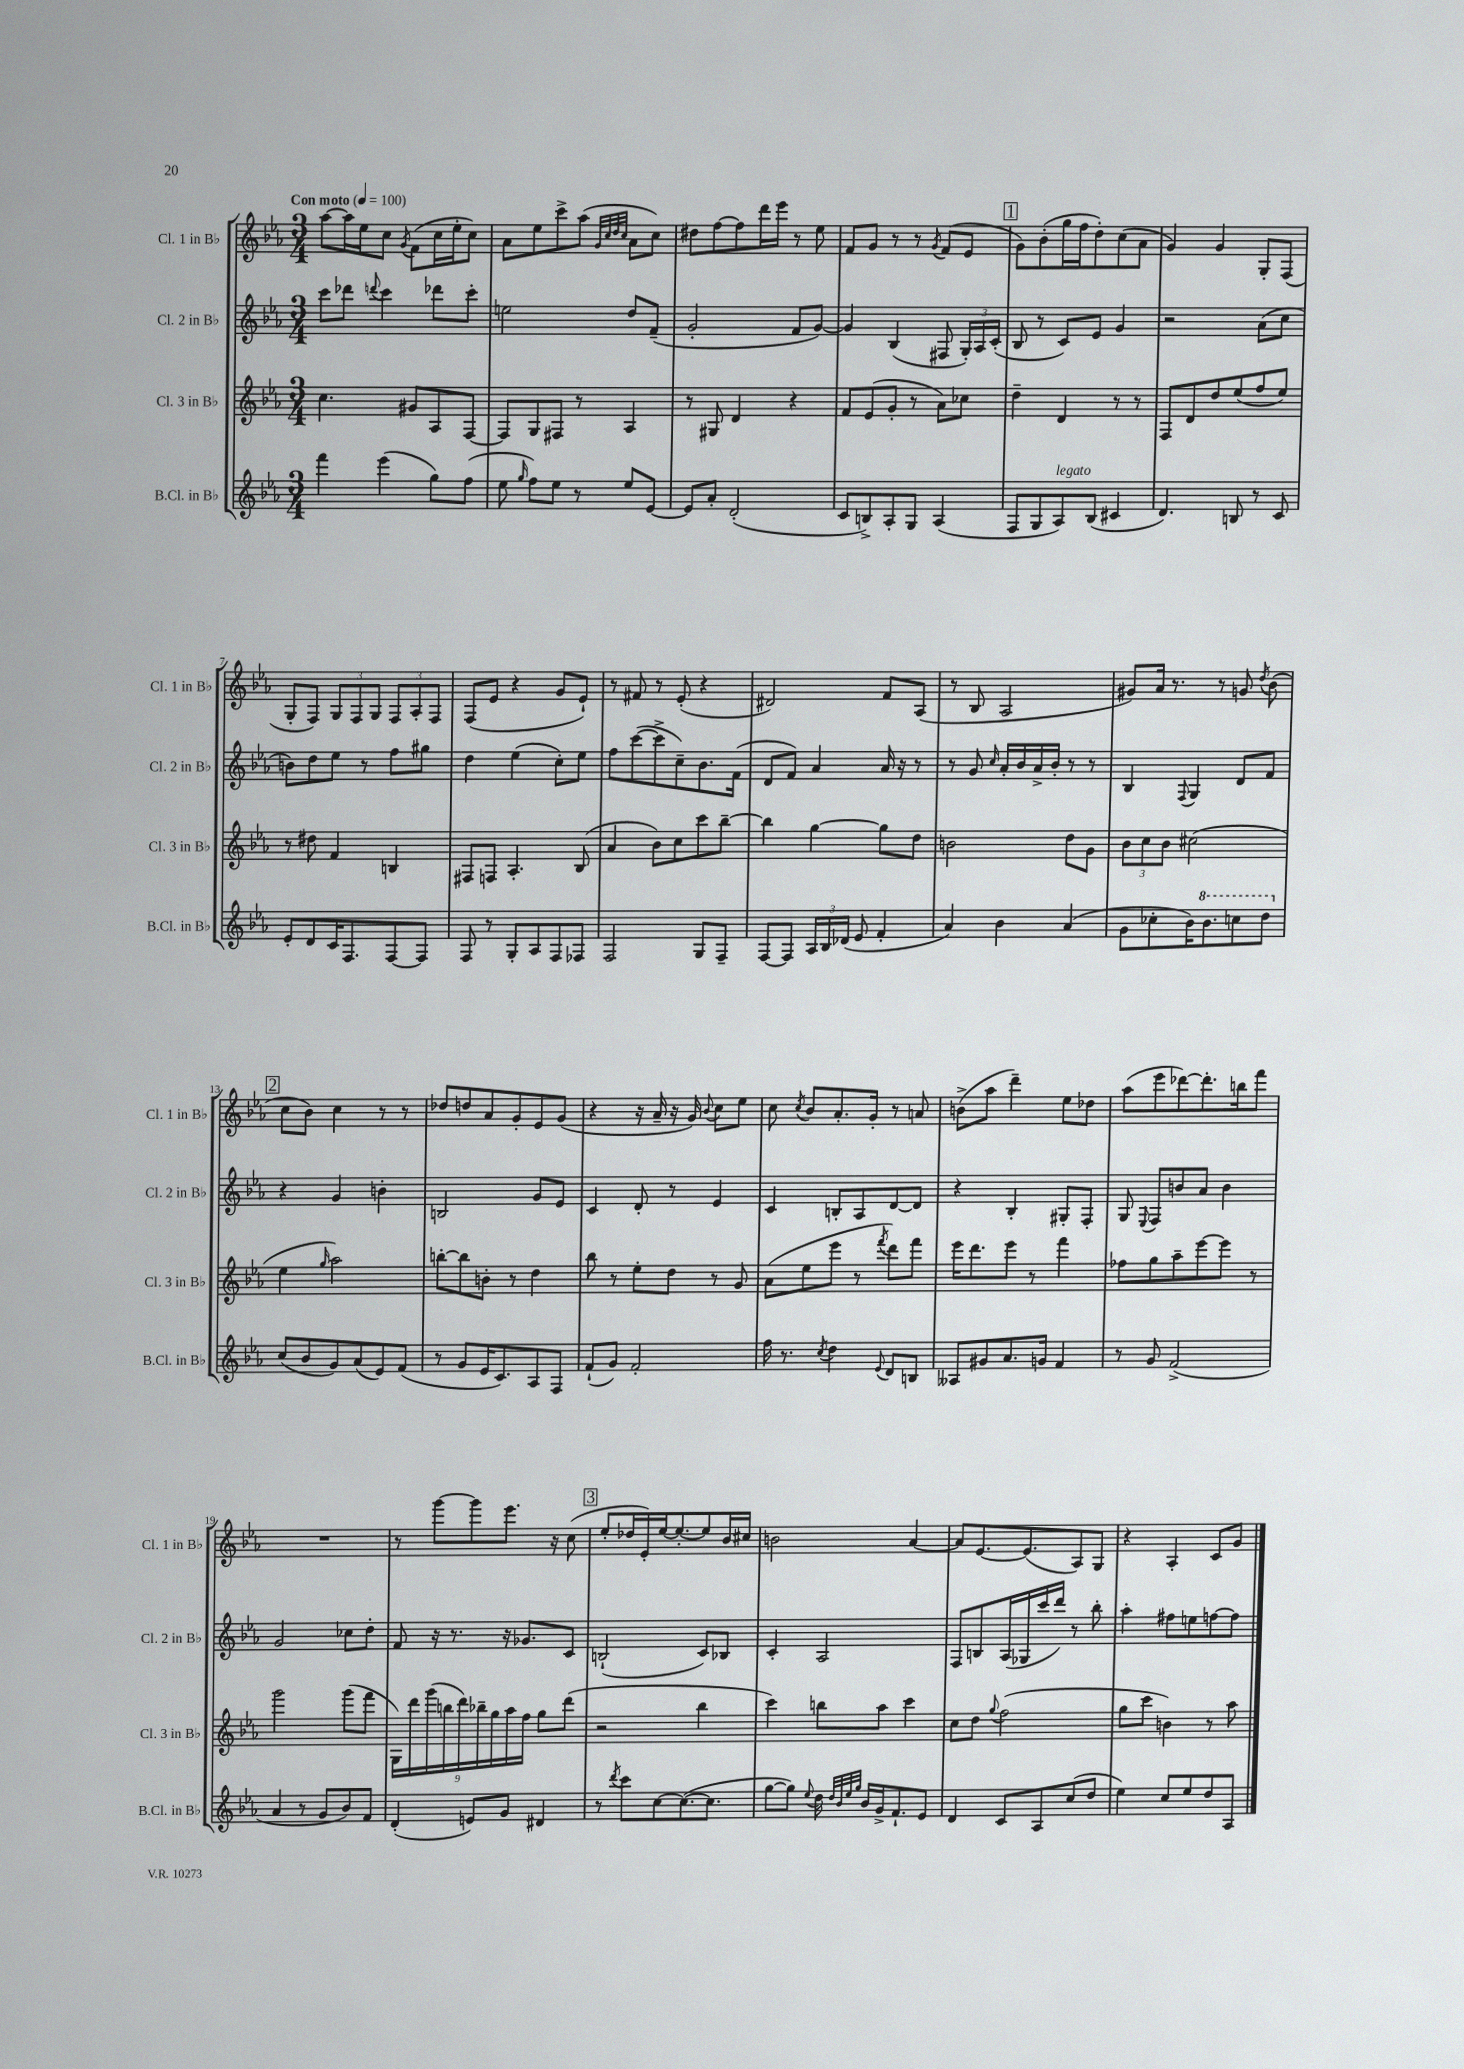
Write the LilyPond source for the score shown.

<<
\new StaffGroup <<
\new Staff = "s0" \with { instrumentName = "Cl. 1 in Bb" shortInstrumentName = "Cl. 1 in Bb" } {
    \clef treble \key ees \major \numericTimeSignature \time 3/4 \tempo "Con moto" 4 = 100
    \autoBeamOff aes''8[~ aes''16 ees''16 c''8] \acciaccatura { g'8 } f'8[( c''16 ees''16-. c''8]) |
    aes'8[ ees''8 c'''8-> aes''8]( \grace { g'32[ c''32 d''32 c''32] } aes'8[ c''8]) |
    dis''8[ f''8~ f''8 d'''16 ees'''16] r8 ees''8 |
    f'8[ g'8] r8 r8 \acciaccatura { g'8 } f'8[( ees'8] |
    \mark \markup { \box "1" } g'8[) bes'8-.( g''16 f''16 d''8-.) c''8( aes'8] |
    g'4) g'4 g8[-. f8]( |
    g8[-. f8]) \tuplet 3/2 { g8[ f8 g8] } \tuplet 3/2 { f8[ aes8-. f8] } |
    f8[( ees'8] r4 g'8[ ees'8]-!) |
    r8 fis'8 r8 ees'8-.( r4 |
    dis'2) f'8[ aes8]( |
    r8 bes8 aes2 |
    gis'8[) aes'16] r8. r8 g'8 \acciaccatura { d''8 } bes'8( |
    \mark \markup { \box "2" } c''8[ bes'8]) c''4 r8 r8 |
    des''8[ d''8 aes'8 g'8-. ees'8 g'8]( |
    r4 r16 aes'16-- r16 g'16) \appoggiatura { bes'8 } c''8[ ees''8] |
    c''8 \acciaccatura { c''8 } bes'8[ aes'8.-. g'16]-. r8 a'8 |
    b'8[->( aes''8] d'''4--) ees''8[ des''8] |
    aes''8[( ees'''8 des'''8~) des'''8.-. b''16 f'''8] |
    R2. |
    r8 g'''8[~ g'''8 ees'''8.] r16 c''8( |
    \mark \markup { \box "3" } ees''8[-. des''16 ees'16-.) ees''16~ ees''8.~-. ees''8 bes'16 cis''16] |
    b'2 aes'4~ |
    aes'8[ ees'8.~ ees'8.( aes8) g8] |
    r4 aes4-. c'8[ g'8] \bar "|." |
}
\new Staff = "s1" \with { instrumentName = "Cl. 2 in Bb" shortInstrumentName = "Cl. 2 in Bb" } {
    \clef treble \key ees \major \numericTimeSignature \time 3/4
    \autoBeamOff c'''8[ des'''8] \appoggiatura { d'''8 } c'''4 des'''8[ c'''8]-. |
    e''2 d''8[ f'8]--( |
    g'2-. f'8[ g'8]~) |
    g'4 bes4( fis8 \tuplet 3/2 { g16[-.) aes16 c'16]-.( } |
    \mark \markup { \box "1" } bes8 r8 c'8[) ees'8] g'4 |
    r2 aes'8[( c''8] |
    b'8[) d''8 ees''8] r8 f''8[ gis''8] |
    d''4 ees''4( c''8[-.) ees''8] |
    f''8[ c'''8~( c'''8-> c''8--) bes'8. f'16]( |
    d'8[ f'8]) aes'4 aes'16 r16 r8 |
    r8 g'8 \grace { c''16 } aes'16[-. bes'16 aes'16-> bes'16]-. r8 r8 |
    bes4 \appoggiatura { f8 } g4 d'8[ f'8] |
    \mark \markup { \box "2" } r4 g'4 b'4-. |
    b2 g'8[ ees'8] |
    c'4 d'8-. r8 ees'4 |
    c'4 b8[-. aes8 d'8~ d'8] |
    r4 bes4-. gis8[-. f8]-. |
    g8 \appoggiatura { ees8 } f8[ b'8 aes'8] b'4 |
    g'2 ces''8[ d''8]-. |
    f'8 r16 r8. r16 ges'8.[ c'8] |
    \mark \markup { \box "3" } b2-!( c'8[) bes8] |
    c'4-. aes2 |
    f8[ b8 aes16( ges16 c'''16 d'''16]) r8 bes''8-. |
    aes''4-. fis''8[ e''8 f''8~ f''8] \bar "|." |
}
\new Staff = "s2" \with { instrumentName = "Cl. 3 in Bb" shortInstrumentName = "Cl. 3 in Bb" } {
    \clef treble \key ees \major \numericTimeSignature \time 3/4
    \autoBeamOff c''4. gis'8[ aes8 f8]~ |
    f8[ g8 fis8] r8 aes4 |
    r8 gis8 d'4 r4 |
    f'8[ ees'8( g'8]-. r8 aes'8[) ces''8] |
    \mark \markup { \box "1" } d''4-- d'4 r8 r8 |
    f8[ d'8 d''8 ees''8( f''8 ees''8]) |
    r8 dis''8 f'4 b4 |
    fis8[ f8] aes4.-. bes8( |
    aes'4 bes'8[) c''8 c'''8 bes''8]~-- |
    bes''4 g''4~ g''8[ d''8] |
    b'2 d''8[ g'8] |
    \tuplet 3/2 { bes'8[ c''8 bes'8] } cis''2( |
    \mark \markup { \box "2" } ees''4 \grace { g''16 } aes''2) |
    b''8[~-. b''8 b'8]-. r8 d''4 |
    bes''8 r8 ees''8[-. d''8] r8 g'8 |
    aes'8[( ees''8 ees'''8] r8 \acciaccatura { f'''8 } d'''8[) f'''8] |
    ees'''16[ d'''8. ees'''8] r8 f'''4 |
    fes''8[ g''8 aes''8-- ees'''8~ ees'''8] r8 |
    g'''2 g'''8[( f'''8] |
    \tuplet 9/8 { g16[) d'''16 g'''16( b''16 d'''16) bes''16-- g''16 aes''16 f''16] } g''8[ d'''8]( |
    \mark \markup { \box "3" } r2 bes''4 |
    c'''4) b''8[ aes''8] c'''4 |
    c''8[ d''8] \appoggiatura { g''8 } f''2( |
    g''8[ c'''8] b'4) r8 aes''8 \bar "|." |
}
\new Staff = "s3" \with { instrumentName = "B.Cl. in Bb" shortInstrumentName = "B.Cl. in Bb" } {
    \clef treble \key ees \major \numericTimeSignature \time 3/4
    \autoBeamOff f'''4 ees'''4( g''8[) f''8]( |
    ees''8 \grace { g''16 } f''8[) ees''8] r8 ees''8[ ees'8]~ |
    ees'8[ aes'8]-. d'2-.( |
    c'8[ b8->) aes8-. g8] aes4( |
    \mark \markup { \box "1" } f8[ g8 aes8^\markup { \italic "legato" }) bes8]( cis'4 |
    d'4.) b8 r8 c'8 |
    ees'8[-. d'8 c'16 f8. f8~ f8] |
    f8 r8 g8[-. aes8 f8 fes8] |
    f2 g8[ f8]-- |
    f8[~ f8] \tuplet 3/2 { aes16[ bes16 des'16]( } ees'8 f'4-. |
    aes'4) bes'4 aes'4( |
    g'8[ ces''8-. bes'16) \ottava #1 bes''8. c'''!8 d'''8] \ottava #0 |
    \mark \markup { \box "2" } c''8[( bes'8 g'8) aes'8( ees'8) f'8]( |
    r8 g'8[ ees'16 c'8.) aes8 f8] |
    f'8[-!( g'8]) f'2-. |
    f''16 r8. \acciaccatura { c''8 } d''4 \appoggiatura { ees'8 } d'8[ b8] |
    aeses8[ gis'8 aes'8. g'16] f'4 |
    r8 g'8 f'2->( |
    aes'4 r8 g'8[ bes'8) f'8] |
    d'4-.( e'8[) g'8] dis'4 |
    \mark \markup { \box "3" } r8 \acciaccatura { d'''8 } c'''8[ c''8~ c''8.~( c''8.] |
    g''8[~ g''8]) \appoggiatura { ees''8 } d''16 \grace { d''32[ bes'32 ees''32 g''32] } bes'16[ g'16-> f'8.-! ees'8] |
    d'4 c'8[ aes8 c''8( d''8] |
    ees''4) c''8[ ees''8 d''8 aes8] \bar "|." |
}
>>
>>
